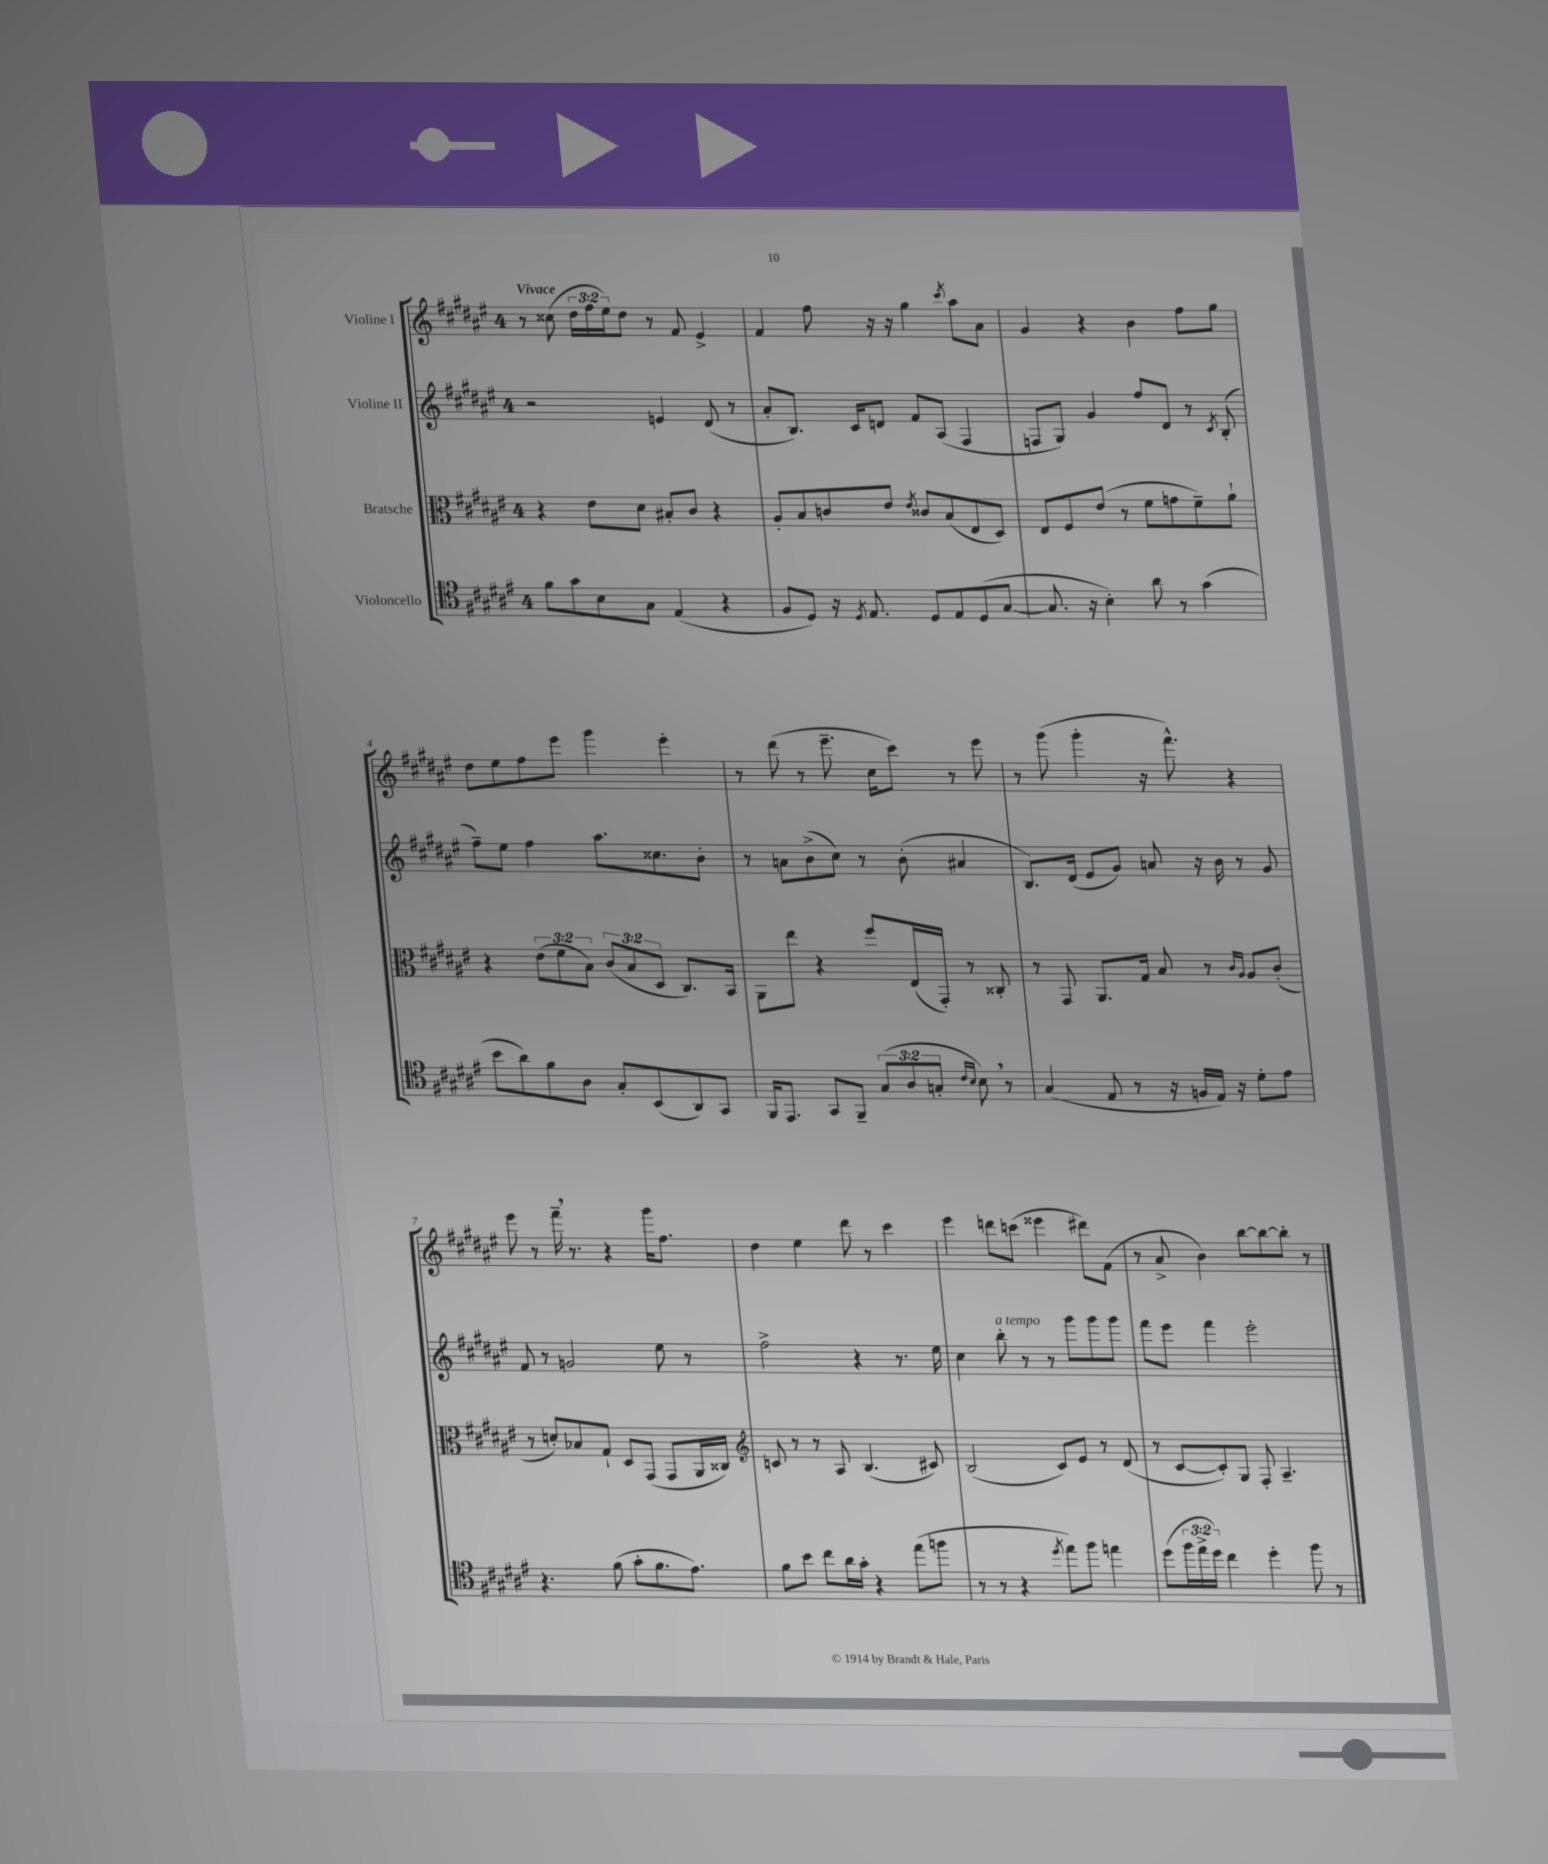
<<
\new StaffGroup <<
\new Staff = "s0" \with { instrumentName = "Violine I" } {
    \clef treble \key fis \major \once \override Staff.TimeSignature.style = #'single-digit \time 4/4 \override Staff.TupletNumber.text = #tuplet-number::calc-fraction-text \tempo "Vivace"
    r8 cisis''8( \tuplet 3/2 { dis''16 fis''16 eis''16) } dis''8 r8 fis'8 eis'4-> |
    fis'4 fis''8 r16 r16 gis''4 \acciaccatura { cis'''8 } ais''8 ais'8 |
    gis'4 r4 b'4 fis''8 gis''8 |
    dis''8 eis''8 fis''8 eis'''8 gis'''4 eis'''4-. |
    r8 dis'''8( r8 eis'''8.-- cis''16 cis'''8) r8 eis'''8 |
    r8 gis'''8( gis'''4-. r16 fis'''8.-^) r4 |
    eis'''8 r8 fis'''16-- \breathe r8. r4 gis'''16 fis''8. |
    dis''4 eis''4 dis'''8 r8 cis'''4 |
    eis'''4 d'''8 c'''8( eisis'''4 dis'''8) fis'8( |
    r8 ais'8-> b'4) b''8~ b''8~ b''8-. r8 \bar "|." |
}
\new Staff = "s1" \with { instrumentName = "Violine II" } {
    \clef treble \key fis \major \once \override Staff.TimeSignature.style = #'single-digit \time 4/4
    r2 e'4 dis'8( r8 |
    ais'8-. b8.) cis'16 d'8 fis'8 ais8( fis4 |
    f8 gis8) gis'4 fis''8 dis'8 r8 \acciaccatura { cis'8 } b8-.( |
    fis''8--) eis''8 fis''4 ais''8. cisis''8. b'8-. |
    r8 a'8 b'8->( cis''8) r8 b'8-.( ais'4 |
    b8.) dis'16( eis'8 gis'8) a'8 r16 b'16 r8 gis'8 |
    fis'8 r8 g'2 eis''8 r8 |
    fis''2-> r4 r8. eis''16 |
    cis''4 b''8-.^\markup { \italic "a tempo" } r8 r8 gis'''8 gis'''8 gis'''8 |
    fis'''8 eis'''8 fis'''4 eis'''2-. \bar "|." |
}
\new Staff = "s2" \with { instrumentName = "Bratsche" } {
    \clef alto \key fis \major \once \override Staff.TimeSignature.style = #'single-digit \time 4/4 \override Staff.TupletNumber.text = #tuplet-number::calc-fraction-text
    r4 eis'8 dis'8 bis8-. cis'8 r4 |
    ais8-. b8 c'8 eis'8 \acciaccatura { eis'8 } cisis'8 b8( eis8 dis8) |
    eis8 fis8 eis'8( r8 fis'8 g'8 fis'8--) ais'8-! |
    r4 \tuplet 3/2 { eis'8( fis'8 b8) } \tuplet 3/2 { cis'8( b8 dis8 } cis8.) b,16 |
    ais,8 eis''8 r4 fis''8 eis16( gis,16-.) r8 cisis8-. |
    r8 gis,8 ais,8. gis16 b8 r8 \grace { cis'16 ais16 } ais8 cis'8-.( |
    r8 d'8-.) bes8 gis8-! dis8 gis,8( gis,8 ais,16 cisis16) |
    \clef treble c'8 r8 r8 ais8 b4.( cis'8) |
    b2( cis'8) eis'8 r8 dis'8( |
    r8 cis'8~ cis'8-.) gis8 fis8-. ais4.-- \bar "|." |
}
\new Staff = "s3" \with { instrumentName = "Violoncello" } {
    \clef tenor \key fis \major \once \override Staff.TimeSignature.style = #'single-digit \time 4/4 \override Staff.TupletNumber.text = #tuplet-number::calc-fraction-text
    fis'8 gis'8 b8 gis8 eis4( r4 |
    fis8 dis8) r16 \acciaccatura { dis8 } eis8. dis8 eis8 dis8( gis8~ |
    gis8. r16 b4-.) ais'8 r8 gis'4( |
    b'8 ais'8) fis'8 ais8 gis8-. b,8( ais,8) gis,8 |
    fis,16 eis,8. gis,8 fis,8-- \tuplet 3/2 { gis8( ais8 g8-. } \grace { cis'16 b16 } b8) \breathe r8 |
    gis4( eis8 r8 r16 f16 eis16) r16 dis'8-. eis'8 |
    r4. fis'8( gis'8-. fis'8. eis'8.) |
    fis'8 b'8 cis''8 ais'16 gis'16-. r4 eis''8( f''8 |
    r8 r8 r4 \acciaccatura { dis''8 } eis''8) fis''8 e''4 |
    dis''8( \tuplet 3/2 { fis''16 eis''16-> dis''16) } cis''4 dis''4-. fis''8 r8 \bar "|." |
}
>>
>>
